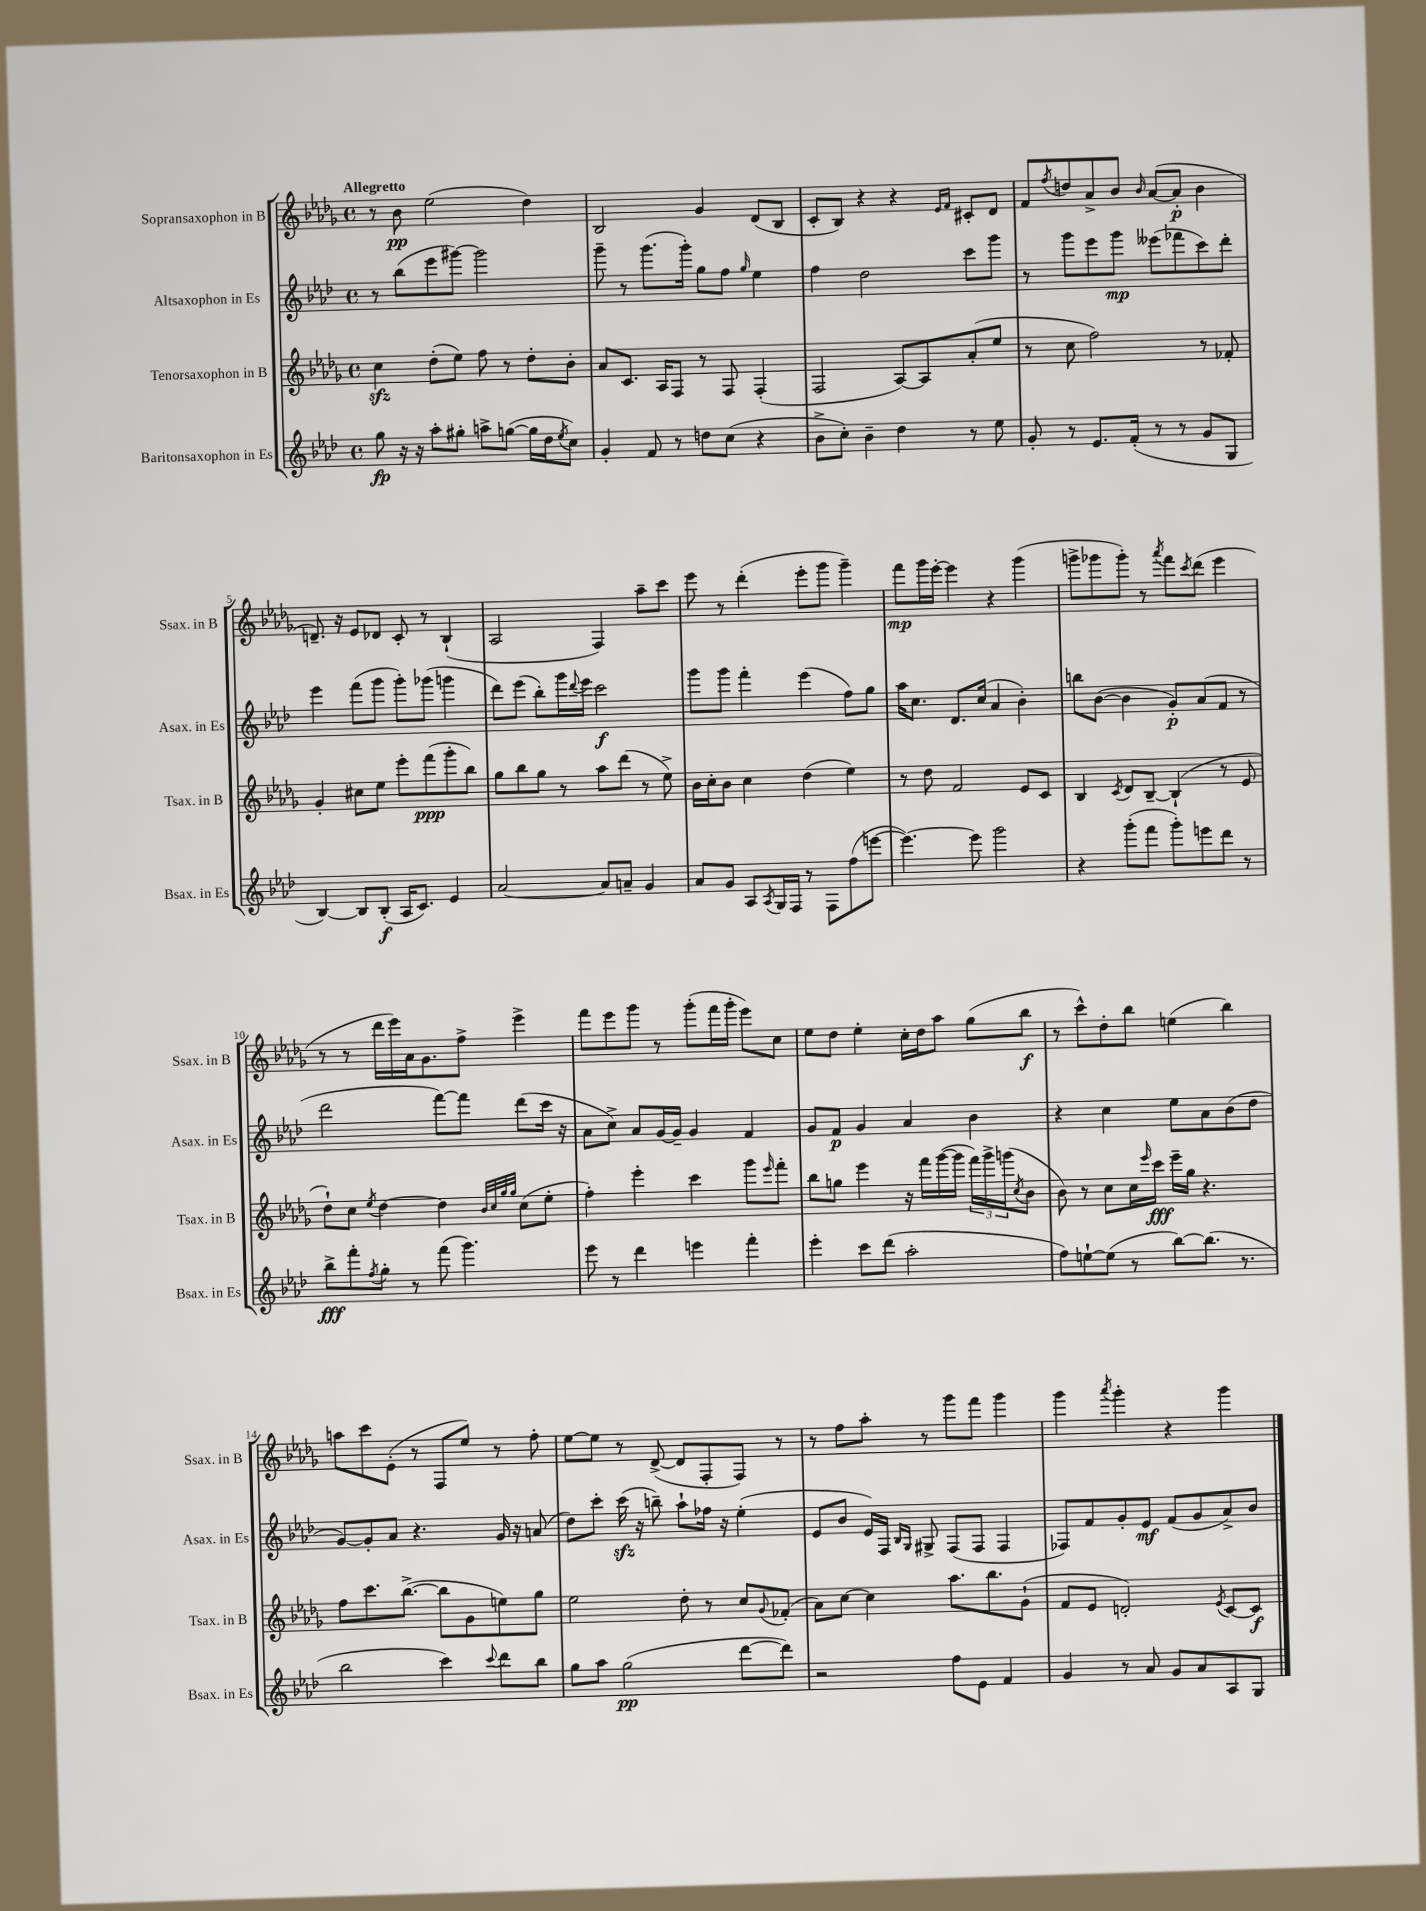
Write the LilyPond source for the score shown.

<<
\new StaffGroup <<
\new Staff = "s0" \with { instrumentName = "Sopransaxophon in B" shortInstrumentName = "Ssax. in B" } {
    \clef treble \key des \major \defaultTimeSignature \time 4/4 \tempo "Allegretto"
    r8 bes'8\pp ees''2( des''4) |
    bes2 ges'4 des'8( bes8 |
    c'8-. bes8) r4 r4 \grace { ees'16 f'16 } cis'8-. des'8 |
    f'8 \acciaccatura { f''8 } d''8 aes'8-> bes'8 \grace { bes'16 } aes'8~( aes'8-.\p bes'4 |
    d'8.--) r16 ees'8 des'8 c'8-. r8 bes4-!( |
    aes2 f4) aes''8-- c'''8 |
    ees'''8 r8 des'''4-.( ees'''8-. ges'''8 ges'''4--) |
    f'''8\mp ges'''16 ees'''16~-. ees'''4 r4 ges'''4( |
    g'''8-> ges'''8 ges'''8-.) r8 \acciaccatura { aes'''8 } f'''8 \acciaccatura { c'''8 } des'''8( ees'''4 |
    r8 r8 des'''16 ees'''16) aes'16 ges'8. f''8-> ees'''4-> |
    f'''8 ees'''8 ges'''8 r8 ges'''8-.( f'''16 ges'''16-. ees'''8) c''8 |
    ees''8 des''8 ees''4-. c''16-. des''16 aes''8 ges''8( bes''8\f |
    r8 c'''8-^) des''8-. bes''8 e''4( bes''4) |
    a''8 c'''8 ees'8-.( r8 f8 ees''8) r8 f''8-. |
    ees''8~ ees''8 r8 des'8~->( des'8 f8-. f8) r8 |
    r8 f''8 aes''8-. r8 ges'''8 f'''8 ges'''4 |
    ges'''4 \acciaccatura { aes'''8 } ges'''4-. r4 ges'''4 \bar "|." |
}
\new Staff = "s1" \with { instrumentName = "Altsaxophon in Es" shortInstrumentName = "Asax. in Es" } {
    \clef treble \key aes \major \defaultTimeSignature \time 4/4
    r8 bes''8( ees'''8 gis'''8~) gis'''2 |
    g'''8-- r8 g'''8.( g'''16-.) g''8 f''8 \grace { g''16 } ees''4 |
    f''4 des''2 c'''8 g'''8 |
    r8 g'''8 ees'''8 g'''8\mp eeses'''8( fes'''8 c'''8) des'''8-. |
    ees'''4 f'''8( g'''8 g'''8-.) ges'''8( g'''4 |
    des'''8) ees'''8( bes''8-.) g'''16 \appoggiatura { des'''8 } ees'''16 c'''2\f |
    g'''8 g'''8 f'''4-. ees'''4( f''8) g''8 |
    aes''16 c''8. des'8. c''16( aes'4 bes'4-.) |
    b''8 bes'8~( bes'4 g'8-.\p) aes'8( f'8 r8 |
    des'''2 f'''8~) f'''8 des'''8( c'''16 r16 |
    aes'8 c''8->) aes'8 g'16~ g'16-- g'4 f'4 |
    g'8 f'8\p g'4 aes'4 bes'4 |
    r4 c''4 ees''8 aes'8 bes'8( des''8 |
    g'8~) g'8-. aes'8 r4. g'16 r16 a'8( |
    des''8) c'''8-. c'''16\sfz( r16 b''8--) aes''8-! fes''16 r16 ees''4-.( |
    ees'8 bes'8 ees'16) f16 \grace { bes16 g16 } gis8-> f8( f8 f4 |
    fes8) f'8 g'8-. ees'8\mf f'8( g'8 aes'8->) bes'8 \bar "|." |
}
\new Staff = "s2" \with { instrumentName = "Tenorsaxophon in B" shortInstrumentName = "Tsax. in B" } {
    \clef treble \key des \major \defaultTimeSignature \time 4/4
    c''4\sfz des''8-.( ees''8) f''8 r8 des''8-. bes'8-. |
    aes'8 c'8. aes16 f8 r8 f8 f4-.( |
    f2 aes8~) aes8 aes'8-.( ees''8 |
    r8 c''8 f''2) r8 fes'8-. |
    ges'4-. cis''8 ees''8 ees'''8-. f'''8\ppp( ges'''8-. bes''8) |
    ges''8 bes''8 ges''8 r8 aes''8 des'''8( r8 ees''8->) |
    bes'16 c''16-. bes'8 c''4 des''4( ees''4) |
    r8 des''8 f'2 ees'8 c'8 |
    bes4 \acciaccatura { c'8 } des'8 bes8~-- bes4-!( r8 ees'8 |
    des''8-!) c''8 \acciaccatura { ees''8 } des''4~ des''4 \grace { bes'32 c''32 ges''32 ges''32 } c''8( ees''8-. |
    f''4-.) ees'''4-. c'''4 ges'''8 \grace { ees'''16 } f'''8-. |
    bes''8 g''8 ees'''4 r16 f'''16 ges'''16~( ges'''16 \tuplet 3/2 { f'''16) ges'''16-> g'''16( } \acciaccatura { c''8 } bes'8 |
    bes'8) r8 c''8 c''16 \grace { ees'''16 } c'''16\fff ees'''16-- ges''16 r4. |
    f''8 c'''8. bes''8.~->( bes''8 ges'8 e''8) ges''8 |
    ees''2 des''8-. r8 c''8 \appoggiatura { ges'8 } fes'8-.( |
    aes'8) c''8~ c''4 aes''8. bes''8. ges'8-!( |
    f'8 ees'8 d'2-.) \acciaccatura { ees'8 } c'8~ c'8\f \bar "|." |
}
\new Staff = "s3" \with { instrumentName = "Baritonsaxophon in Es" shortInstrumentName = "Bsax. in Es" } {
    \clef treble \key aes \major \defaultTimeSignature \time 4/4
    g''8\fp r16 r16 aes''8-. gis''8-. a''8-> g''8~( g''16 des''16 \acciaccatura { ees''8 } c''8) |
    g'4-. f'8 r8 d''8 c''8( r4 |
    bes'8-> c''8-.) bes'4-- des''4 r8 ees''8 |
    g'8-. r8 ees'8. f'16-.( r8 r8 g'8 g8 |
    bes4~) bes8 bes8-.\f( aes16 c'8.) ees'4 |
    aes'2~ aes'8 a'8-- g'4 |
    aes'8 g'8 aes8 \acciaccatura { aes8 } g16 f16 r8 f8 f''8( e'''8~ |
    e'''4.~) e'''8 g'''2 |
    r4 g'''8-.( f'''8 g'''8-.) e'''8 des'''8 r8 |
    bes''8->\fff f'''8-. \acciaccatura { f''8 } g''8-. r8 f'''8( g'''4.) |
    ees'''8 r8 des'''4 e'''4 f'''4-. |
    ees'''4-. c'''8 des'''8( aes''2-. |
    f''8) e''8~-! e''8( r8 bes''8~) bes''8.( r8. |
    bes''2 c'''4) \appoggiatura { c'''8 } des'''8 bes''8 |
    g''8 aes''8 g''2\pp( des'''8~ des'''8) |
    r2 f''8 ees'8 f'4 |
    g'4 r8 aes'8 g'8 aes'8 aes8 g8 \bar "|." |
}
>>
>>
